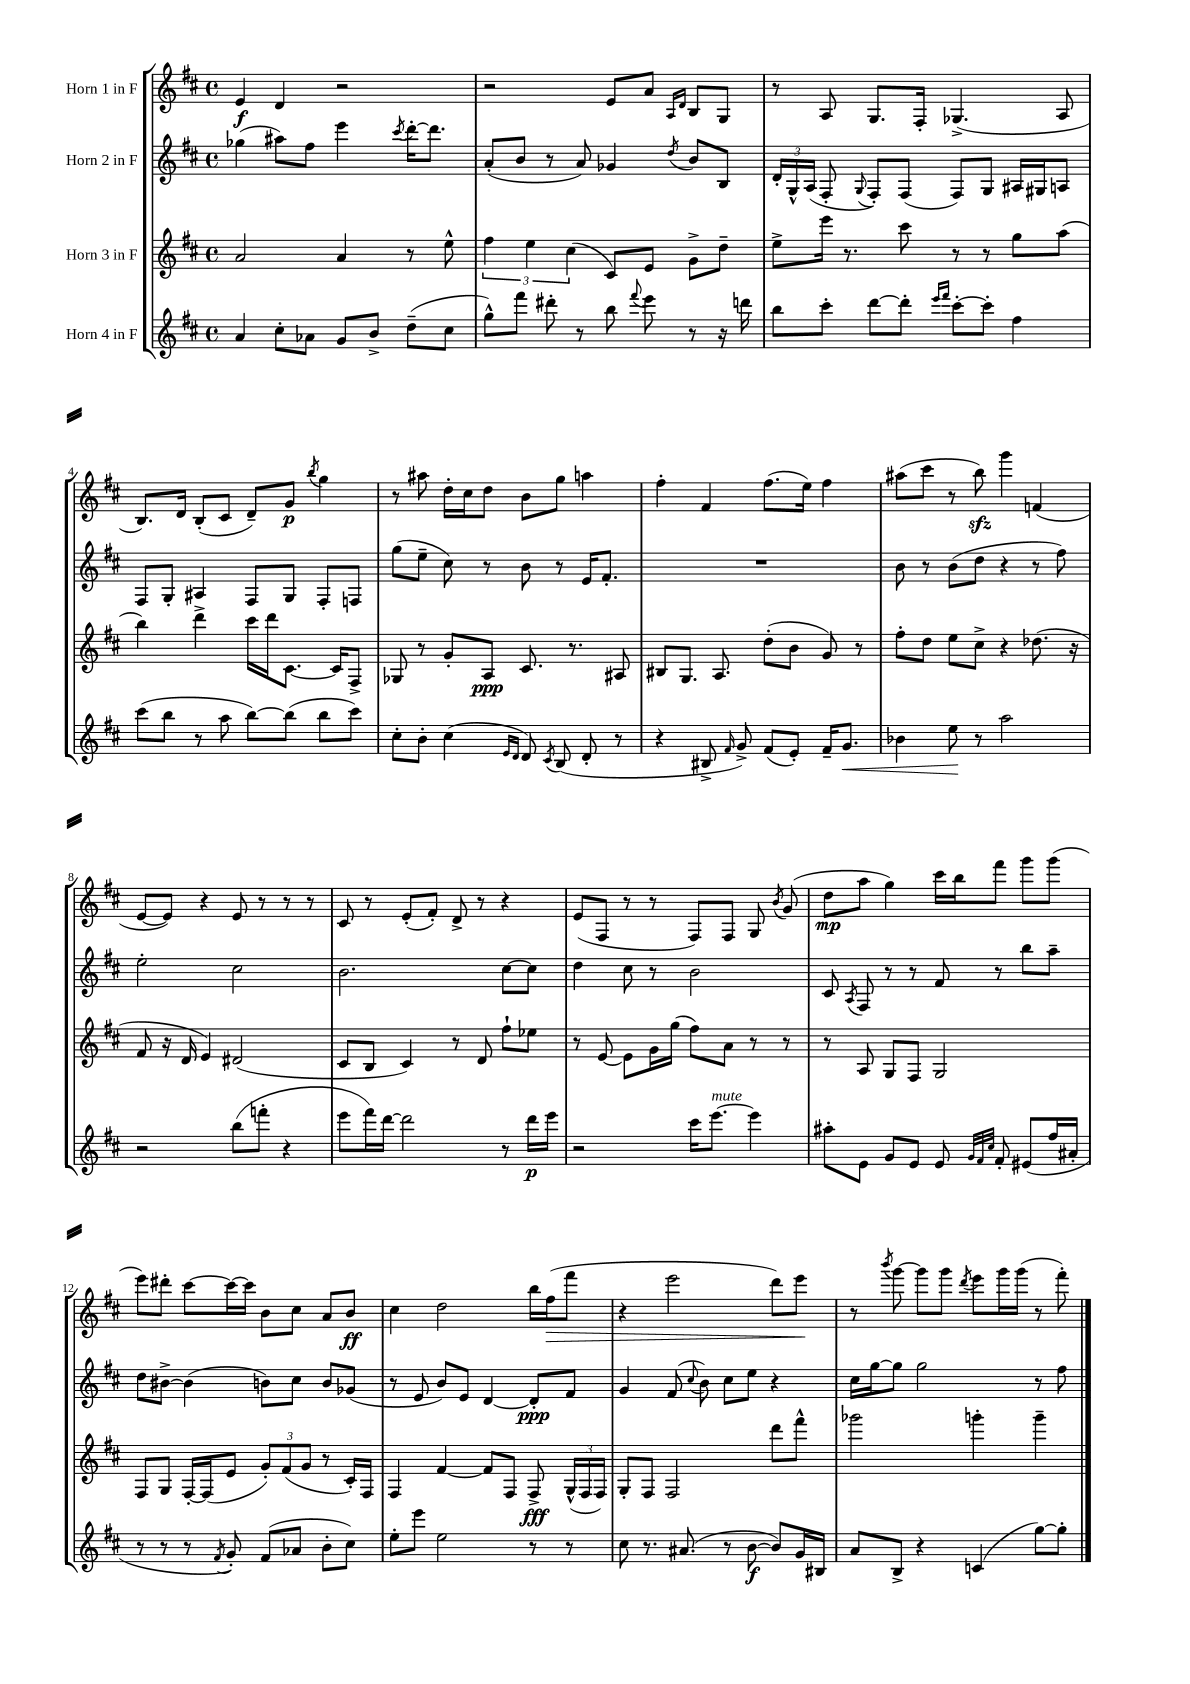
<<
\new StaffGroup <<
\new Staff = "s0" \with { instrumentName = "Horn 1 in F" } {
    \clef treble \key d \major \defaultTimeSignature \time 4/4
    \autoBeamOff e'4\f d'4 r2 |
    r2 e'8[ a'8] \grace { a16[ d'16] } b8[ g8] |
    r8 a8 g8.[ fis16]-. ges4.->( a8 |
    b8.[) d'16] b8[-.( cis'8] d'8[--) g'8]\p \acciaccatura { b''8 } g''4 |
    r8 ais''8 d''16[-. cis''16 d''8] b'8[ g''8] a''4 |
    fis''4-. fis'4 fis''8.[( e''16]) fis''4 |
    ais''8[( cis'''8] r8 b''8\sfz) g'''4 f'4( |
    e'8[~ e'8]) r4 e'8 r8 r8 r8 |
    cis'8 r8 e'8[-.( fis'8]-.) d'8-> r8 r4 |
    e'8[( fis8] r8 r8 fis8[) fis8] g8 \acciaccatura { b'8 } g'8( |
    d''8[\mp a''8] g''4) cis'''16[ b''16 fis'''8] g'''8[ g'''8]( |
    e'''8[) dis'''8]-. cis'''8[~ cis'''16~ cis'''16] b'8[ cis''8] a'8[ b'8]\ff |
    cis''4 d''2 b''16[ fis''16\>( fis'''8] |
    r4 e'''2 d'''8[) e'''8]\! |
    r8 \acciaccatura { b'''8 } g'''8~ g'''8[ g'''8] \acciaccatura { d'''8 } e'''8[ g'''16 g'''16]( r8 fis'''8-.) \bar "|." |
}
\new Staff = "s1" \with { instrumentName = "Horn 2 in F" } {
    \clef treble \key d \major \defaultTimeSignature \time 4/4
    \autoBeamOff ges''4( ais''8[) fis''8] e'''4 \acciaccatura { cis'''8 } d'''16[~-. d'''8.] |
    a'8[-.( b'8] r8 a'8) ges'4 \acciaccatura { d''8 } b'8[ b8] |
    \tuplet 3/2 { d'16[-. g16-^ a16]( } fis8-. \appoggiatura { g8 } fis8[-.) fis8]( fis8[) g8] ais16[ gis16 a8] |
    fis8[ g8]-. ais4 fis8[ g8] fis8[-. f8] |
    g''8[( e''8]-- cis''8) r8 b'8 r8 e'16[ fis'8.]-. |
    R1 |
    b'8 r8 b'8[( d''8] r4 r8 fis''8) |
    e''2-. cis''2 |
    b'2. cis''8[~ cis''8] |
    d''4 cis''8 r8 b'2 |
    cis'8 \acciaccatura { a8 } fis8 r8 r8 fis'8 r8 b''8[ a''8]-- |
    d''8[ bis'8]~-> bis'4( b'8[) cis''8] b'8[ ges'8]( |
    r8 e'8 b'8[) e'8] d'4~ d'8[-.\ppp fis'8] |
    g'4 fis'8( \appoggiatura { cis''8 } b'8) cis''8[ e''8] r4 |
    cis''16[ g''16~ g''8] g''2 r8 fis''8 \bar "|." |
}
\new Staff = "s2" \with { instrumentName = "Horn 3 in F" } {
    \clef treble \key d \major \defaultTimeSignature \time 4/4
    \autoBeamOff a'2 a'4 r8 e''8-^ |
    \tuplet 3/2 { fis''4 e''4 cis''4( } cis'8[) e'8] g'8[-> d''8]-- |
    e''8[-> e'''16] r8. cis'''8 r8 r8 g''8[ a''8]( |
    b''4) d'''4-> cis'''16[ d'''16 cis'8.]~ cis'16[ fis8]-> |
    ges8 r8 g'8[-. a8]\ppp cis'8. r8. ais8 |
    bis8[ g8.] a8. d''8[-.( b'8] g'8) r8 |
    fis''8[-. d''8] e''8[ cis''8]-> r4 des''8.( r16 |
    fis'8 r16 d'16 e'4) dis'2( |
    cis'8[ b8] cis'4) r8 d'8 fis''8[-! ees''8] |
    r8 e'8~ e'8[ g'16 g''16]( fis''8[) a'8] r8 r8 |
    r8 a8 g8[ fis8] g2 |
    fis8[ g8] fis16[~-. fis16( e'8] \tuplet 3/2 { g'8[-.) fis'8( g'8] } r8 cis'16[-.) fis16] |
    fis4 fis'4~ fis'8[ fis8] fis8->\fff \tuplet 3/2 { g16[-^( fis16 fis16]) } |
    g8[-. fis8] fis2 d'''8[ fis'''8]-^ |
    ges'''2 g'''4-. g'''4-- \bar "|." |
}
\new Staff = "s3" \with { instrumentName = "Horn 4 in F" } {
    \clef treble \key d \major \defaultTimeSignature \time 4/4
    \autoBeamOff a'4 cis''8[-. aes'8] g'8[ b'8]-> d''8[--( cis''8] |
    g''8[-^) fis'''8] dis'''8-. r8 b''8 \appoggiatura { fis'''8 } e'''8 r8 r16 d'''16 |
    b''8[ cis'''8]-. d'''8[~ d'''8]-. \grace { e'''16[ fis'''16] } cis'''8[~-. cis'''8]-. fis''4 |
    cis'''8[( b''8] r8 a''8 b''8[~) b''8]( b''8[ cis'''8]) |
    cis''8[-. b'8]-. cis''4( \grace { e'16[ d'16] } d'8) \acciaccatura { cis'8 } b8( d'8-. r8 |
    r4 bis8-> \grace { fis'16 } g'8->) fis'8[( e'8]-.) fis'16[-- g'8.]\< |
    bes'4 e''8\! r8 a''2 |
    r2 b''8[( f'''8]-. r4 |
    e'''8[ fis'''16) d'''16]~ d'''2 r8 d'''16[\p e'''16] |
    r2 cis'''16[ e'''8.]~^\markup { \italic "mute" } e'''4 |
    ais''8[-. e'8] g'8[ e'8] e'8 \grace { g'32[ fis'32 cis''32] } fis'8-. eis'8[( fis''16 ais'16]-. |
    r8 r8 r8 \acciaccatura { fis'8 } g'8-.) fis'8[( aes'8] b'8[-. cis''8]) |
    e''8[-. e'''8] e''2 r8 r8 |
    cis''8 r8. ais'8.( r8 b'8~\f b'8[) g'16 bis16] |
    a'8[ b8]-> r4 c'4( g''8[~) g''8]-. \bar "|." |
}
>>
>>
